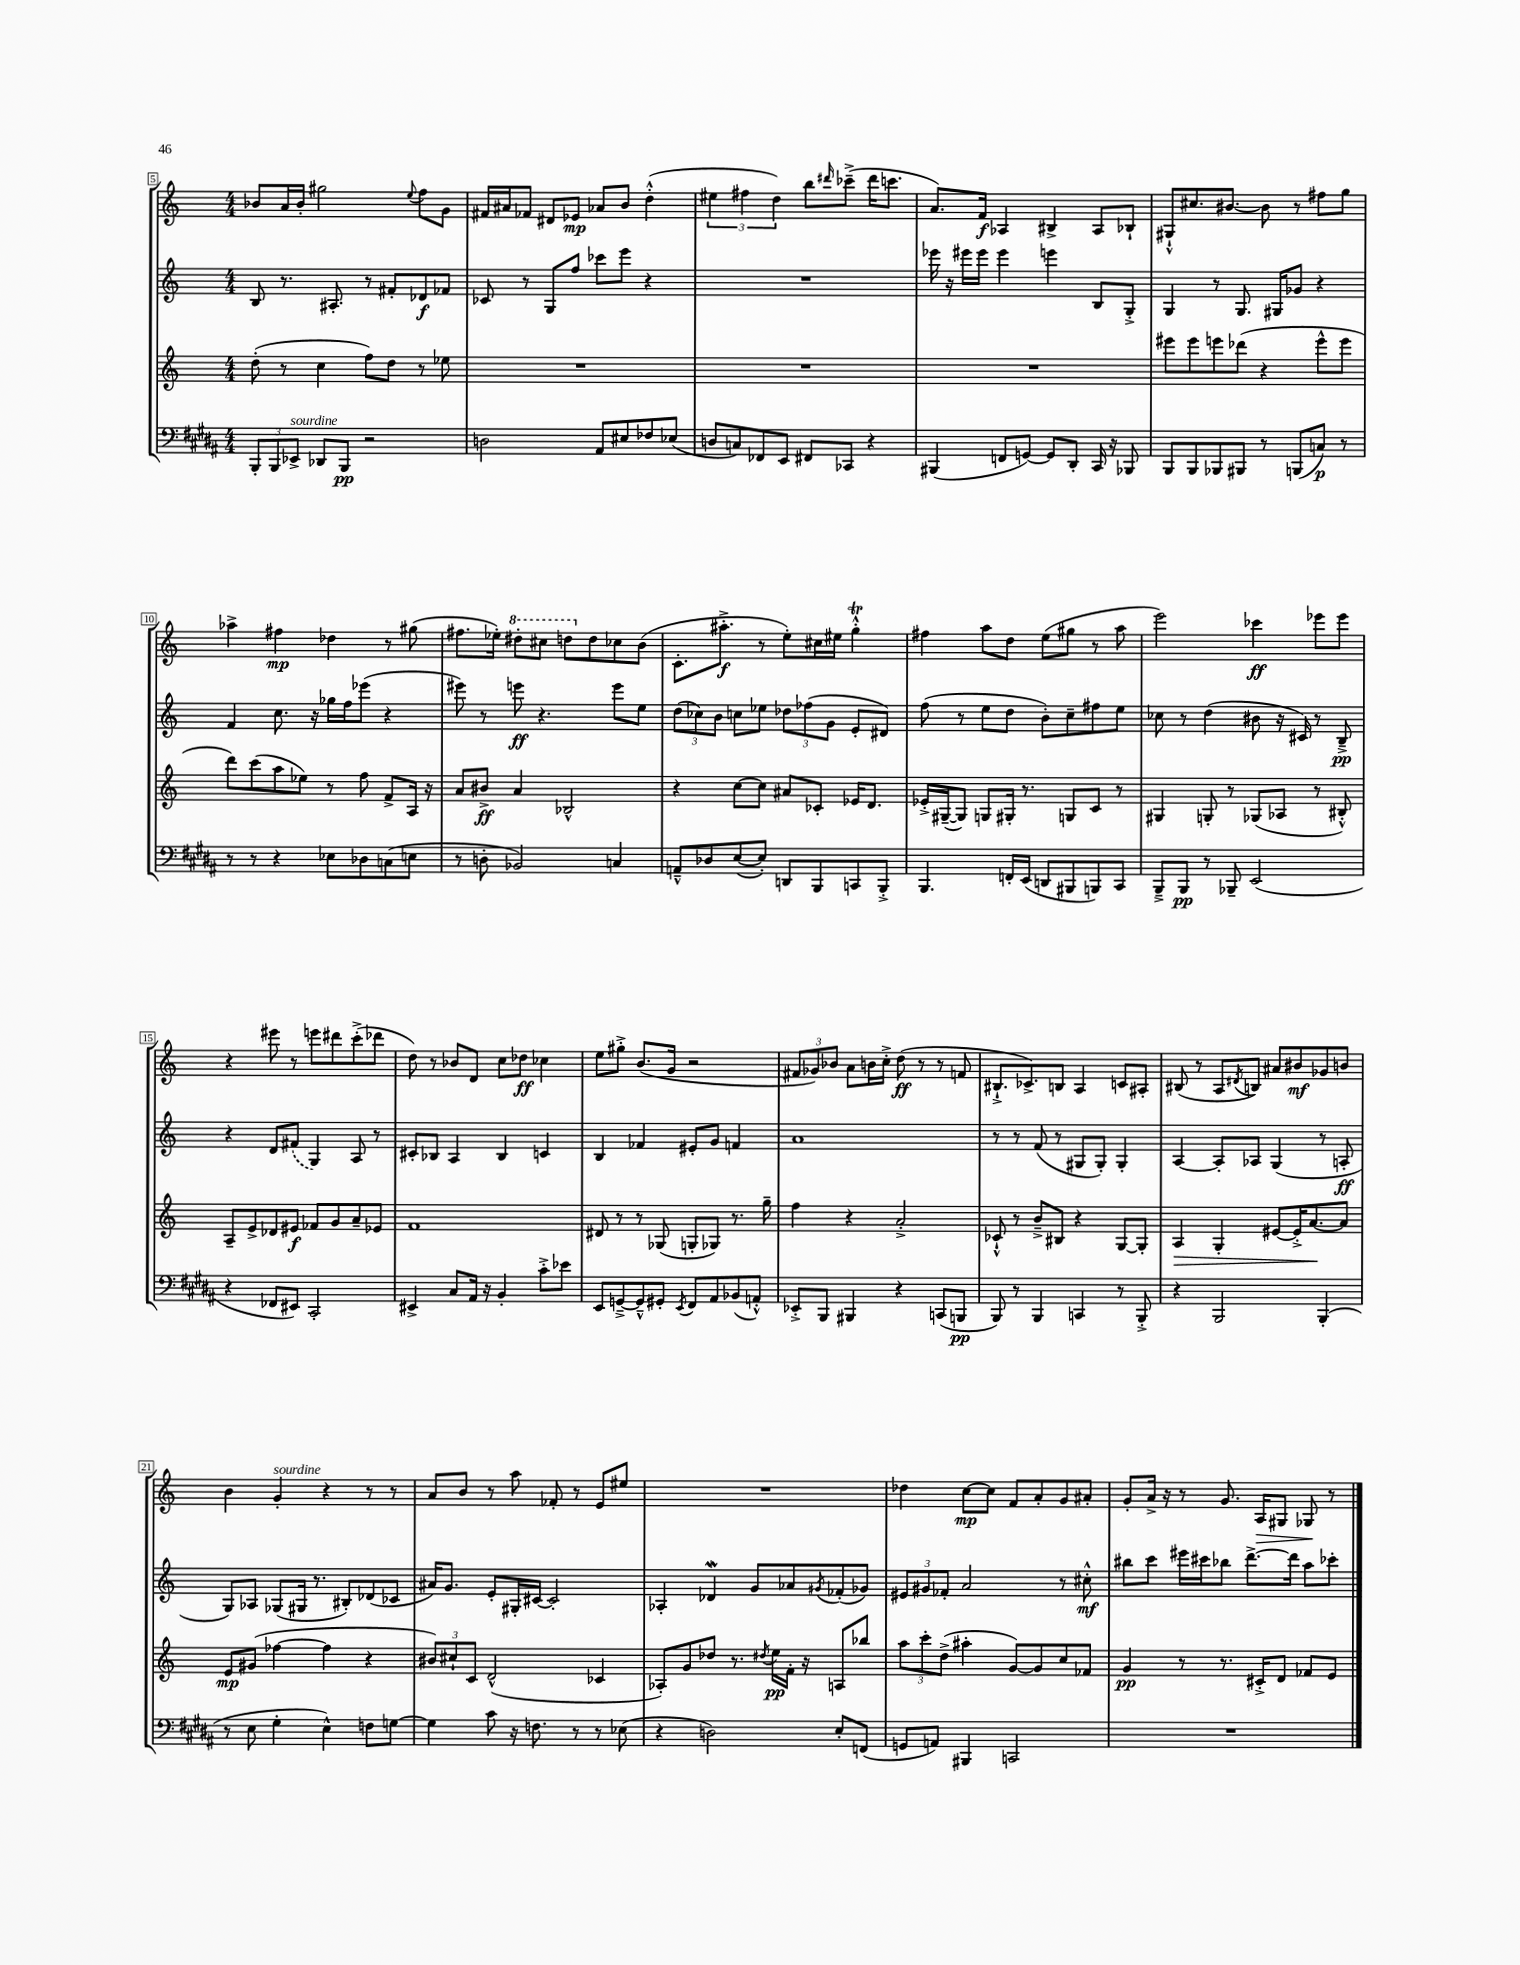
<<
\new StaffGroup <<
\new Staff = "s0" {
    \clef treble \key c \major \numericTimeSignature \time 4/4
    bes'8 a'16 bes'16-. gis''2 \appoggiatura { e''8 } f''8 g'8 |
    fis'16 ais'16 fes'8 dis'8 ees'8\mp aes'8 b'8 d''4-.-^( |
    \tuplet 3/2 { eis''4 fis''4 d''4) } b''8 \grace { dis'''16 } ces'''8--->( dis'''16 c'''8. |
    a'8.) f'16\f aes4 bis4-> aes8 bes8-! |
    gis8-!-^ cis''8. bis'8.~ bis'8 r8 fis''8 g''8 |
    aes''4-> fis''4\mp des''4 r8 gis''8( |
    fis''8. ees''16-.) \ottava #1 dis'''8-. cis'''8 d'''8 \ottava #0 d''8 ces''8 b'8( |
    c'8.-. ais''8.-.->\f r8 e''8-.) cis''16 eis''16 g''4-.-^\trill |
    fis''4 a''8 d''8 e''8( gis''8 r8 a''8 |
    e'''2) ces'''4\ff ees'''8 ees'''8 |
    r4 eis'''8 r8 e'''8 dis'''8 c'''8-.->( des'''8 |
    d''8) r8 bes'8 d'8 c''8 des''8\ff ces''4 |
    e''8 gis''8-.-> b'8.( g'16 r2 |
    \tuplet 3/2 { fis'8 ges'8) bes'8 } a'8 b'16 c''16-.-> d''8\ff( r8 r8 f'8 |
    bis8.-!-> ces'8.->) b8 a4 c'8 ais8-. |
    bis8( r8 a8 \acciaccatura { dis'8 } b8) ais'8 bis'8\mf ges'8 b'8 |
    b'4 g'4-.^\markup { \italic "sourdine" } r4 r8 r8 |
    a'8 b'8 r8 a''8 fes'8-. r8 e'8 eis''8 |
    R1 |
    des''4 c''8~\mp c''8 f'8 a'8-. g'8 ais'8-. |
    g'8-. a'16-> r16 r8 g'8. a16\> gis8 ges8\! r8 \bar "|." |
}
\new Staff = "s1" {
    \clef treble \key c \major \numericTimeSignature \time 4/4
    b8 r8. ais8.-. r8 fis'8-. des'8\f fes'8 |
    ces'8 r8 g8 f''8 ces'''8 e'''8 r4 |
    R1 |
    ees'''16 r16 eis'''16 eis'''16 eis'''4 e'''4 b8 g8-.-> |
    g4 r8 g8. gis16 ges'8 r4 |
    f'4 c''8. r16 ges''16 f''16 ees'''8( r4 |
    eis'''8) r8 e'''8\ff r4. e'''8 e''8 |
    \tuplet 3/2 { d''8( ces''8) b'8 } c''8 ees''8 \tuplet 3/2 { des''8 fes''8( g'8 } e'8-. dis'8) |
    f''8( r8 e''8 d''8 b'8-.) c''8-- fis''8 e''8 |
    ces''8 r8 d''4( bis'8 r16 cis'16) r8 b8--->\pp |
    r4 d'8 \once \slurDashed fis'8( g4) a8 r8 |
    cis'8-. bes8 a4 bes4 c'4 |
    b4 fes'4 eis'8-. g'8 f'4 |
    a'1 |
    r8 r8 f'8( r8 gis8 gis8-.) gis4-. |
    a4~ a8-. aes8 g4( r8 a8-.\ff |
    g8) aes8 ges8( gis16 r8. bis8-.) des'8( ces'8 |
    ais'16) g'8. e'8-. gis16-. cis'16~ cis'2-. |
    aes4-. des'4\mordent g'8 aes'8 \acciaccatura { gis'8 } fes'8-.( ges'8) |
    \tuplet 3/2 { eis'8 gis'8 fes'8-. } a'2 r8 cis''8-.-^\mf |
    bis''8 c'''8 eis'''16 cis'''16 bes''8 d'''8.~-> d'''16 a''8 ces'''8-. \bar "|." |
}
\new Staff = "s2" {
    \clef treble \key c \major \numericTimeSignature \time 4/4
    d''8-.( r8 c''4 f''8) d''8 r8 ees''8 |
    R1 |
    R1 |
    R1 |
    eis'''8 eis'''8 e'''8 des'''8( r4 e'''8-^ e'''8 |
    d'''8) c'''8( a''8 ees''8) r8 f''8 f'8-> a16 r16 |
    a'8 bis'8->\ff a'4 bes2-^ |
    r4 c''8~ c''8 ais'8 ces'8-. ees'16 d'8. |
    ees'16-.-> gis16~--( gis8) g8 gis16-. r8. g8 c'8 r8 |
    gis4 g8-. r8 ges8( aes8 r8 bis8-.-^) |
    a8-- e'8-> des'8 eis'8\f fes'8 g'8 a'8-- ees'8 |
    f'1 |
    dis'8 r8 r8 ges8( g8-. ges8) r8. g''16-- |
    f''4 r4 a'2-.-> |
    ces'8-!-^ r8 b'8---> bis8 r4 g8~ g8-. |
    a4\> g4-. eis'8~ eis'16-.-> a'8.~\! a'8 |
    e'8\mp gis'8( fes''4~ fes''4 r4 |
    \tuplet 3/2 { bis'8) cis''8-! c'8 } d'2-^( ces'4 |
    aes8-.) g'8 des''8 r8. \acciaccatura { dis''8 } e''16\pp f'16-. r16 a8 bes''8 |
    \tuplet 3/2 { a''8 c'''8-. d''8->( } ais''4-. g'8~) g'8 c''8 fes'8 |
    g'4\pp r8 r8. cis'16-.-> d'8 fes'8 e'8 \bar "|." |
}
\new Staff = "s3" {
    \clef bass \key b \major \numericTimeSignature \time 4/4
    \tuplet 3/2 { b,,8-. b,,8 ees,8->^\markup { \italic "sourdine" } } des,8 b,,8\pp r2 |
    d2 ais,8 eis8 fes8 ees8( |
    d8 c8) fes,8 e,8 fis,8 ces,8 r4 |
    bis,,4( f,8 g,8~) g,8 dis,8-. cis,16 r16 bes,,8 |
    b,,8 b,,8 bes,,8 bis,,8 r8 b,,8( c8\p) r8 |
    r8 r8 r4 ees8 des8 c8( e8 |
    r8 d8-. bes,2) c4 |
    a,8---^ des8 e8~( e8-.) d,8 b,,8 c,8 b,,8-.-> |
    b,,4. f,16-. e,16( d,8 bis,,8 b,,8) cis,8 |
    b,,8---> b,,8\pp r8 bes,,8-- e,2( |
    r4 fes,8 eis,8) cis,2-. |
    eis,4-> cis8 ais,16 r16 b,4-. cis'8-.-> ees'8 |
    e,8 g,8~---> g,8---^ gis,8-. \acciaccatura { e,8 } fis,8 ais,8 bes,8( a,8-.-^) |
    ees,8-.-> b,,8 bis,,4 r4 c,8( b,,8\pp |
    b,,8) r8 b,,4 c,4 r8 b,,8-.-> |
    r4 b,,2 b,,4-.( |
    r8 e8 gis4-. e4-^) f8 g8~ |
    g4 cis'8 r16 f8. r8 r8 ees8( |
    r4 d2) e8-. f,8( |
    g,8 a,8) bis,,4 c,2 |
    R1 \bar "|." |
}
>>
>>
\layout { \context { \Score currentBarNumber = #5 \override BarNumber.stencil = #(make-stencil-boxer 0.1 0.3 ly:text-interface::print) } }
